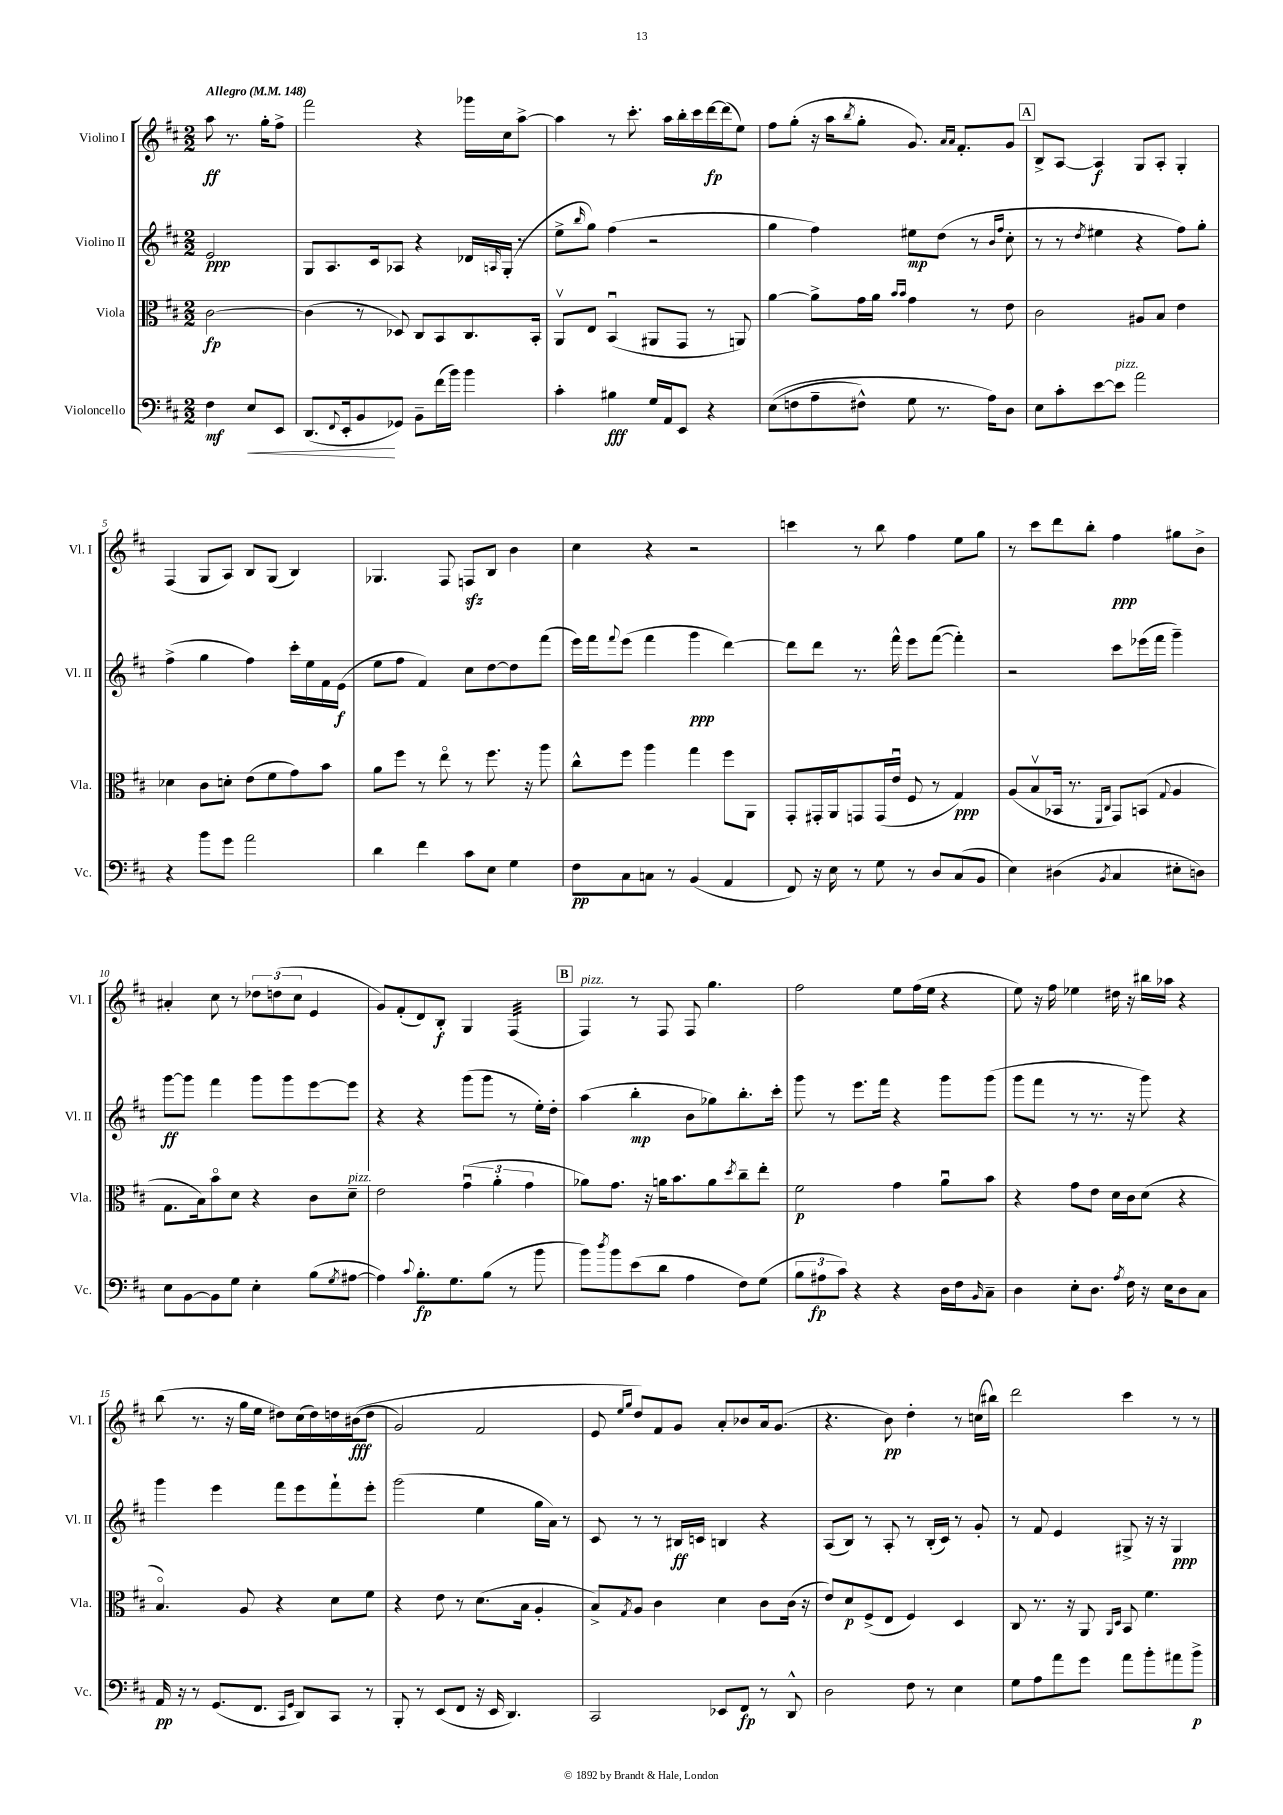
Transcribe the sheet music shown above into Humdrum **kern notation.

**kern	**kern	**kern	**kern
*staff4	*staff3	*staff2	*staff1
*clefF4	*clefC3	*clefG2	*clefG2
*k[f#c#]	*k[f#c#]	*k[f#c#]	*k[f#c#]
*M2/2	*M2/2	*M2/2	*M2/2
*MM148	*MM148	*MM148	*MM148
4F#	[2c#	2e	8aa
.	.	.	8.r
8E	.	.	.
.	.	.	16gg'
8EE	.	.	8ff#^
=	=	=	=
(8.DD	(4c#]	8G	2fff#
.	.	8.A	.
8qqFF#	.	.	.
16EE'	.	.	.
8BB	8r	.	.
.	.	16c#	.
8GG-)	8D-)	8A-	.
8BB~	8C#	4r	4r
(16f#	8BB	.	.
16b)	.	.	.
4b	8.C#	16d-	16ggg-
.	.	16qqA	.
.	.	(16G'	16cc#
.	.	8r	[8aa^
.	16BB'	.	.
=	=	=	=
4c#'	8AAv	8ee^	4aa]
.	.	16qqbb	.
.	8E	8gg)	.
4B#	(4BBu	(4ff#	8r
.	.	.	8.ccc#'
16G	8AA#	2r	.
16AA	.	.	16aa
8EE	8GG	.	16bb'
.	.	.	16ccc#
4r	8r	.	[16ddd
.	.	.	(16ddd]
.	8AA)	.	8ee)
=	=	=	=
&((8E	[4a	4gg	8ff#
8F	.	.	(8gg'
8A~	8a^]	4ff#)	16r
.	.	.	16aa
.	.	.	8qbb
8F#^^)	16g	.	8gg'
.	16a	.	.
.	16qqb	.	.
.	16qqb	.	.
8G	4g	8ee#	8.g)
8.r	.	(8dd	.
.	.	.	16qqa
.	.	.	16qqa
.	.	.	8.f#'
.	8r	8r	.
16A&)	.	.	.
.	.	16qqb	.
.	.	16qqff#	.
8D	8e	8cc#'	8g
=	=	=	=
8E	2c#	8r	8B^
8c#'	.	8r	[8A
.	.	8qdd	.
[8e	.	4ee#	4A]
8e]	.	.	.
2a	8A#	4r	8G
.	8B	.	8A'
.	4e	8ff#)	4G'
.	.	8gg'	.
=	=	=	=
4r	4d-	(4ff#^	(4F#
8b	8c#	4gg	8G
8g	8d'	.	8A)
2a	(8e	4ff#)	8B
.	8f#	.	(8G
.	8g)	16ccc#'	4B)
.	.	16ee	.
.	8b	16f#	.
.	.	(16e	.
=	=	=	=
4d	8a	8ee	4.G-
.	8ff#	8ff#	.
4f#	8r	4f#)	.
.	8eeo	.	8F#
8c#	8r	8cc#	8F
8E	8.ff#	[8dd	8B
4G	.	8dd]	4b
.	16r	.	.
.	8aa	(8fff#	.
=	=	=	=
8F#	8cc#^^	16eee)	4cc#
.	.	16fff#	.
.	.	8qqfff#	.
8C#	8ff#	(8eee	.
8C	4aa	4fff#	4r
8r	.	.	.
(4BB	4gg	4ggg	2r
4AA	8ff#	[4ddd)	.
.	8AA	.	.
=	=	=	=
8FF#)	8GG'	8ddd]	4ccc
16r	16GG#'	8ddd	.
16E	16AA	.	.
8r	8GG	8.r	8r
8G	(16GG	.	8bb
.	16eu	16fff#^^	.
8r	8F#	8eee	4ff#
8D	8r	([8fff#	.
(8C#	4G)	4fff#'])	8ee
8BB	.	.	8gg
=	=	=	=
4E)	(8A	2r	8r
.	8Bv	.	8ccc#
(4D#	16BB-	.	8ddd
.	8.r	.	.
.	.	.	8bb'
.	16qqFF#	.	.
8qBB	16qqC#	.	.
4C#	8GG)	8ccc#	4ff#
.	(8BB	(16eee-	.
.	.	16fff#	.
.	8qqG	.	.
8E#'	4A	4ggg~)	8gg#
8D)	.	.	8b^
=	=	=	=
8E	8.G	[8ggg	4a#'
[8BB	.	8ggg]	.
.	16B)	.	.
8BB]	8bo	4fff#	8cc#
8G	8d	.	8r
4E'	4r	8ggg	12dd-
.	.	.	(12dd
.	.	8ggg	.
.	.	.	12cc#
(8B	8c#	[8eee	4e
8qG	.	.	.
[8A#	8d~	8eee]	.
=	=	=	=
4A#])	2e	4r	8g)
.	.	.	(8f#'
8qqc#	.	.	.
8.B'	.	4r	8d)
.	.	.	8B'
8.G	.	.	.
.	(6gu	(8ggg	4G
(8B	.	8ggg	.
.	6a'	.	.
8r	.	8r	(4F#
.	6g	.	.
8b	.	16ee')	.
.	.	16dd'	.
=	=	=	=
8b)	8a-)	(4aa	4F#)
8qdd	.	.	.
8b	8.g	.	.
(8e	.	4bb'	8r
.	16r	.	.
8d	16a	.	8F#
.	8.b	.	.
4A	.	8b	8F#
.	8a	8gg-)	4.gg
.	8qdd	.	.
8F#)	8cc#~	8.bb'	.
(8G	8ee'	.	.
.	.	16ccc#'	.
=	=	=	=
12B	2f#	8ggg	2ff#
12A#	.	.	.
.	.	8r	.
12c#)	.	.	.
4r	.	8.eee	.
.	.	16fff#	.
4r	4g	4r	8ee
.	.	.	(16ff#
.	.	.	16ee
16D	8au	8ggg	4r
16F#	.	.	.
16qqBB	.	.	.
8C#~	8b	(8ggg	.
=	=	=	=
4D	4r	8ggg	8ee)
.	.	8fff#	16r
.	.	.	16ff#
8E'	8g	8r	4ee-
8.D	8e	8.r	.
.	16d	.	16dd#
8qA	.	.	.
16F#	16c#	16r	16r
16r	(8d	8ggg)	16bb#
16E	.	.	16aa-
8D	4r	4r	4r
8C#	.	.	.
=	=	=	=
16AA	4.Bo)	4ggg	(8bb
16r	.	.	.
8r	.	.	8.r
(8.GG	.	4eee	.
.	.	.	16r
.	8A	.	16gg
8.FF#	.	.	16ee
.	4r	8fff#	8dd#)
16qqCC#	.	.	.
16qqGG	.	.	.
8DD)	.	8eee	(16cc#
.	.	.	16dd#)
8CC#	8d	8fff#`	16dd
.	.	.	&((16b#
8r	8f#	8eee'	8dd
=	=	=	=
8BBB'	4r	(2ggg	2g)
8r	.	.	.
(8EE	8e	.	.
8FF#	8r	.	.
16r	(8.d	4ee	2f#
16EE	.	.	.
4.DD)	.	.	.
.	16B	.	.
.	4A'	16gg	.
.	.	16a)	.
.	.	8r	.
=	=	=	=
2CC#	8B^)	8c#	8e
.	.	.	16qqee
.	8qG	.	16qqgg
.	8A	8r	8dd&)
.	4c#	8r	8f#
.	.	16B#	8g
.	.	16c	.
8EE-	4d	4B	8a'
8FF#	.	.	8b-
8r	8c#	4r	16a
.	.	.	(8.g
8DD^^	(16c#	.	.
.	16r	.	.
=	=	=	=
2D	8e)	(8A	4.r
.	8d	8B)	.
.	(8F#^	8r	.
.	8E	8A'	8b)
8F#	4F#)	8r	4dd'
8r	.	(16B'	.
.	.	16c#)	.
4E	4D	8r	8r
.	.	8g'	(16cc
.	.	.	16bb#)
=	=	=	=
8G	8C#	8r	2ddd
8A	8.r	8f#	.
8a	.	4e	.
.	16r	.	.
8g	8AA	.	.
.	16qqAA	.	.
.	16qqD	.	.
8a	8BB	8G#^	4ccc#
8b'	4.f#	16r	.
.	.	16r	.
8a#	.	4G#	8r
8b^	.	.	8r
==	==	==	==
*-	*-	*-	*-
